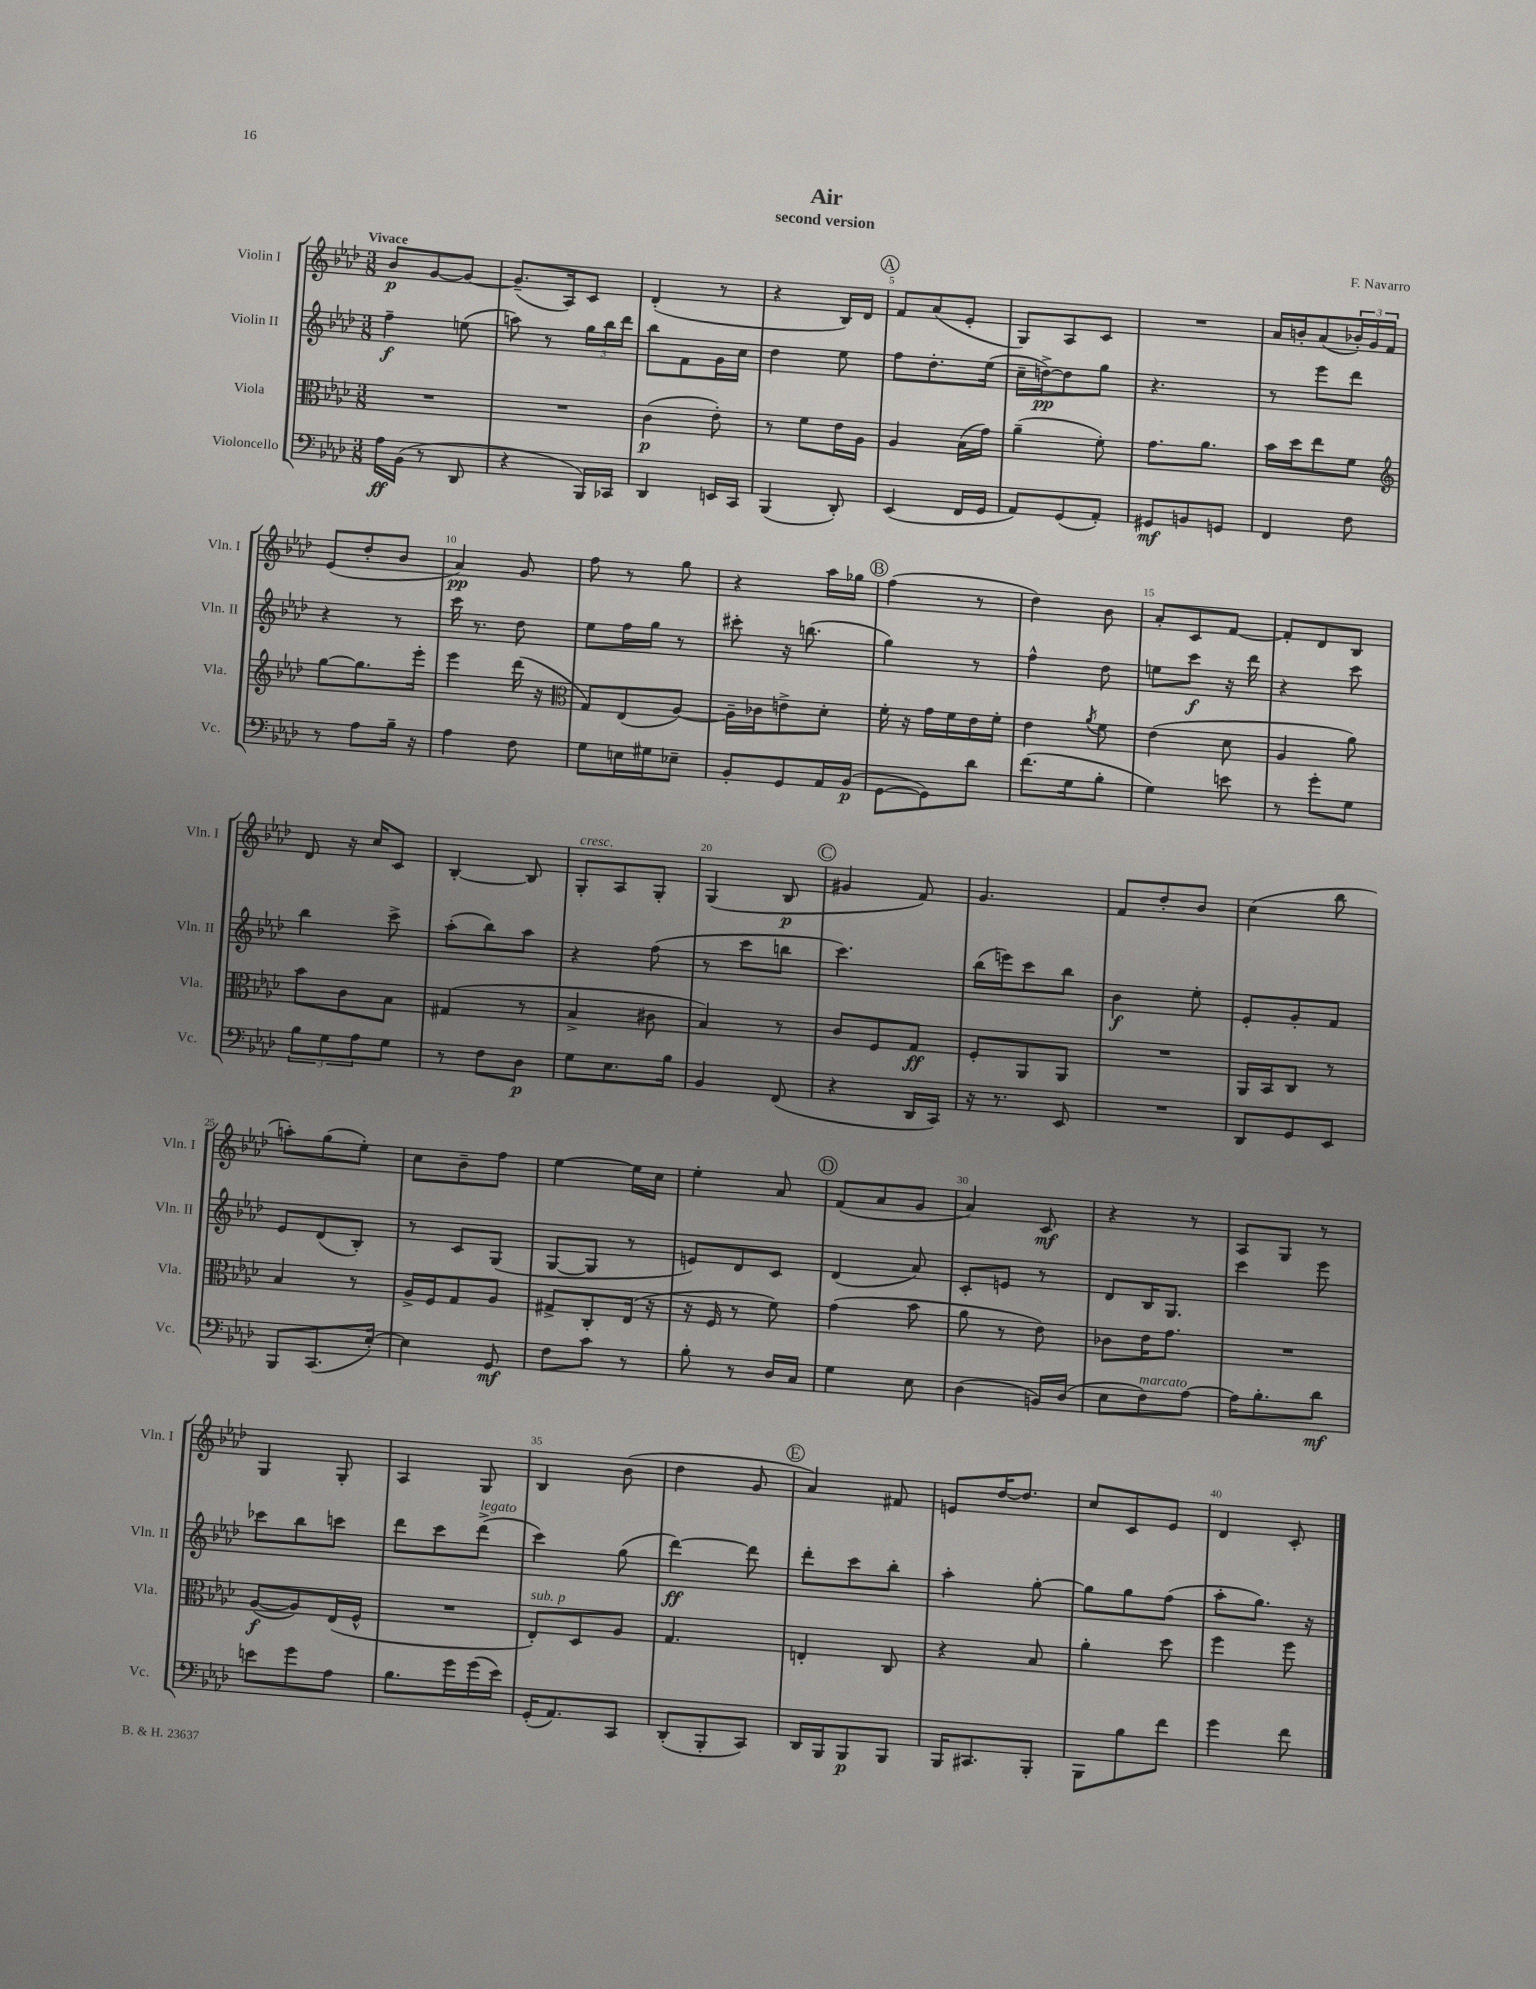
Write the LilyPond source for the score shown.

\header { title = "Air" composer = "F. Navarro" subtitle = "second version" }
<<
\new StaffGroup <<
\new Staff = "s0" \with { instrumentName = "Violin I" shortInstrumentName = "Vln. I" } {
    \clef treble \key aes \major \numericTimeSignature \time 3/8 \tempo "Vivace"
    bes'8\p g'8~ g'8~ |
    g'8.--( aes16) c'8 |
    des'4-.( r8 |
    r4 bes16) des'16 |
    \mark \markup { \circle "A" } f'8 aes'8( ees'8-. |
    g8) aes8 c'8 |
    R4. |
    aes'16 b'16-. aes'8( \tuplet 3/2 { bes'16-.) g'16 f'16 } |
    ees'8( des''8-. bes'8 |
    aes'4\pp) g'8 |
    f''8 r8 g''8 |
    r4 aes''16 ges''16 |
    \mark \markup { \circle "B" } f''4( r8 |
    des''4) bes'8 |
    aes'8-. c'8 f'8~ |
    f'8-. des'8 bes8 |
    des'8 r16 c''16 c'8 |
    bes4~-. bes8 |
    g8-.^\markup { \italic "cresc." } aes8 g8-. |
    g4( bes8\p |
    \mark \markup { \circle "C" } gis'4 f'8) |
    g'4. |
    f'8 des''8-. bes'8 |
    c''4( bes''8 |
    a''8-.) g''8( ees''8-.) |
    c''8 bes'8-- f''8 |
    ees''4~ ees''16 c''16 |
    ees''4-. aes'8 |
    \mark \markup { \circle "D" } f'8( aes'8 g'8 |
    aes'4) c'8\mf |
    r4 r8 |
    aes8 g8 r8 |
    g4 g8-. |
    aes4 g8 |
    bes4 bes'8( |
    des''4 g'8 |
    \mark \markup { \circle "E" } aes'4) fis'8 |
    e'8 des''16~ des''8. |
    c''8 c'8 ees'8 |
    des'4 c'8-. \bar "|." |
}
\new Staff = "s1" \with { instrumentName = "Violin II" shortInstrumentName = "Vln. II" } {
    \clef treble \key aes \major \numericTimeSignature \time 3/8
    f''4--\f e''8( |
    a''8) r8 \tuplet 3/2 { g''16 bes''16 des'''16 } |
    bes''8 f'8 g'16 c''16 |
    des''4 ees''8 |
    \mark \markup { \circle "A" } f''8 des''8.-. ees''16( |
    c''16-- d''16~->\pp) d''8 g''8 |
    r4. |
    r8 ees'''8 des'''8 |
    r4 r8 |
    c'''16 r8. des''8 |
    ees''8 f''16 g''16 r8 |
    cis'''8-. r16 b''8.( |
    \mark \markup { \circle "B" } g''4) r8 |
    f''4-^ des''8 |
    e''8 c'''8\f r16 des'''16 |
    r4 c'''8 |
    bes''4 c'''8-> |
    aes''8-.( bes''8) aes''8 |
    r4 f''8( |
    r8 c'''8 b''8 |
    \mark \markup { \circle "C" } c'''4.) |
    bes''16( e'''16) c'''8 bes''8 |
    bes'4\f ees''8-. |
    ees'8-. g'8-. f'8 |
    ees'8 des'8( bes8-.) |
    r8 c'8 g8( |
    g8~ g8 r8 |
    e'8) des'8 c'8 |
    \mark \markup { \circle "D" } des'4( aes'8) |
    c'8-. e'8 r8 |
    des'8 bes16 g8. |
    c'''4 ees'''8 |
    ces'''8 bes''8 c'''8 |
    des'''8 c'''8 des'''8->^\markup { \italic "legato" }( |
    c'''4) g''8( |
    des'''4~\ff) des'''8 |
    \mark \markup { \circle "E" } des'''8-. c'''8 bes''8-. |
    aes''4-. g''8~-. |
    g''8 g''8 f''8( |
    aes''8-. g''8.) r16 \bar "|." |
}
\new Staff = "s2" \with { instrumentName = "Viola" shortInstrumentName = "Vla." } {
    \clef alto \key aes \major \numericTimeSignature \time 3/8
    R4. |
    R4. |
    c'4\p( ees'8-.) |
    r8 f'8 ees'16 aes16 |
    \mark \markup { \circle "A" } aes4 bes16( g'16) |
    aes'4--( f'8-.) |
    g'8. aes'8. |
    bes'16 des''16 ees''8 f'8 |
    \clef treble g''8~ g''8. ees'''16-. |
    ees'''4 des'''16( r16 |
    \clef alto g8) ees8( aes8~) |
    aes16-- ces'16 e'8-> des'8-. |
    \mark \markup { \circle "B" } f'16-. r16 g'16 f'16 ees'16 f'16-. |
    ees'4 \acciaccatura { aes'8 } f'8 |
    ees'4( des'8 |
    aes4 aes'8) |
    bes'8 c'8 bes8 |
    gis4( r8 |
    bes4-> cis'8 |
    bes4) r8 |
    \mark \markup { \circle "C" } c'8 f8 g8\ff |
    f8-. aes,8 aes,8 |
    R4. |
    aes,16 bes,16 c8 r8 |
    bes4 r8 |
    aes16-> f16 g8 aes8 |
    gis8-> c8-. ees16( r16 |
    r16 f16 r8 f'8) |
    \mark \markup { \circle "D" } g'4( bes'8 |
    aes'8 r8 ees'8) |
    ces'8 ees'16 g'8. |
    R4. |
    aes8~\f( aes8) ees16( f16-^ |
    R4. |
    ees8-.^\markup { \italic "sub. p" }) des8 aes8 |
    g4. |
    \mark \markup { \circle "E" } e4-. c8 |
    r4 bes8 |
    aes'4-. des''8 |
    f''4 f''8 \bar "|." |
}
\new Staff = "s3" \with { instrumentName = "Violoncello" shortInstrumentName = "Vc." } {
    \clef bass \key aes \major \numericTimeSignature \time 3/8
    aes16\ff bes,16( r8 des,8 |
    r4 bes,,16) ces,16 |
    des,4 e,16 c,16 |
    bes,,4( des,8-.) |
    \mark \markup { \circle "A" } ees,4( f,16 g,16 |
    aes,8) g,8( aes,8-.) |
    gis,8\mf b,8 g,8 |
    f,4 f8 |
    r8 aes8 bes16-- r16 |
    aes4 f8 |
    g8 e16 gis16 ees8-- |
    bes,8-. g,8 aes,16 bes,16\p( |
    \mark \markup { \circle "B" } g,8~ g,8) des'8 |
    f'8.( g16 bes8-. |
    g4) e'8 |
    r8 g'8-. g8 |
    \tuplet 3/2 { bes8 g8 aes8 } g8 |
    r8 f8 des8\p |
    g8 ees8. bes16 |
    bes,4 f,8( |
    \mark \markup { \circle "C" } r4 des,16 c,16) |
    r16 r8. ees,8 |
    R4. |
    des,8 g,8 ees,8 |
    bes,,8 c,8.( ees16~-.) |
    ees4 g,8\mf |
    f8 c'8 r8 |
    bes8-. r8 des16 c16 |
    \mark \markup { \circle "D" } g4 ees8 |
    des4( b,16) des16( |
    ees8 f8^\markup { \italic "marcato" }) aes8~ |
    aes16 bes8.-. des'8\mf |
    e'8 g'8 aes8 |
    bes8. g'16 g'16( ees'16) |
    g,16-.( aes,8.) c,8 |
    des,8-.( bes,,8-. c,8) |
    \mark \markup { \circle "E" } des,16 bes,,16 bes,,8\p bes,,8 |
    bes,,16 cis,8. bes,,8-. |
    bes,,8 bes8 f'8 |
    g'4 f'8 \bar "|." |
}
>>
>>
\layout { \context { \Score \override BarNumber.break-visibility = ##(#f #t #t) barNumberVisibility = #(every-nth-bar-number-visible 5) } }
